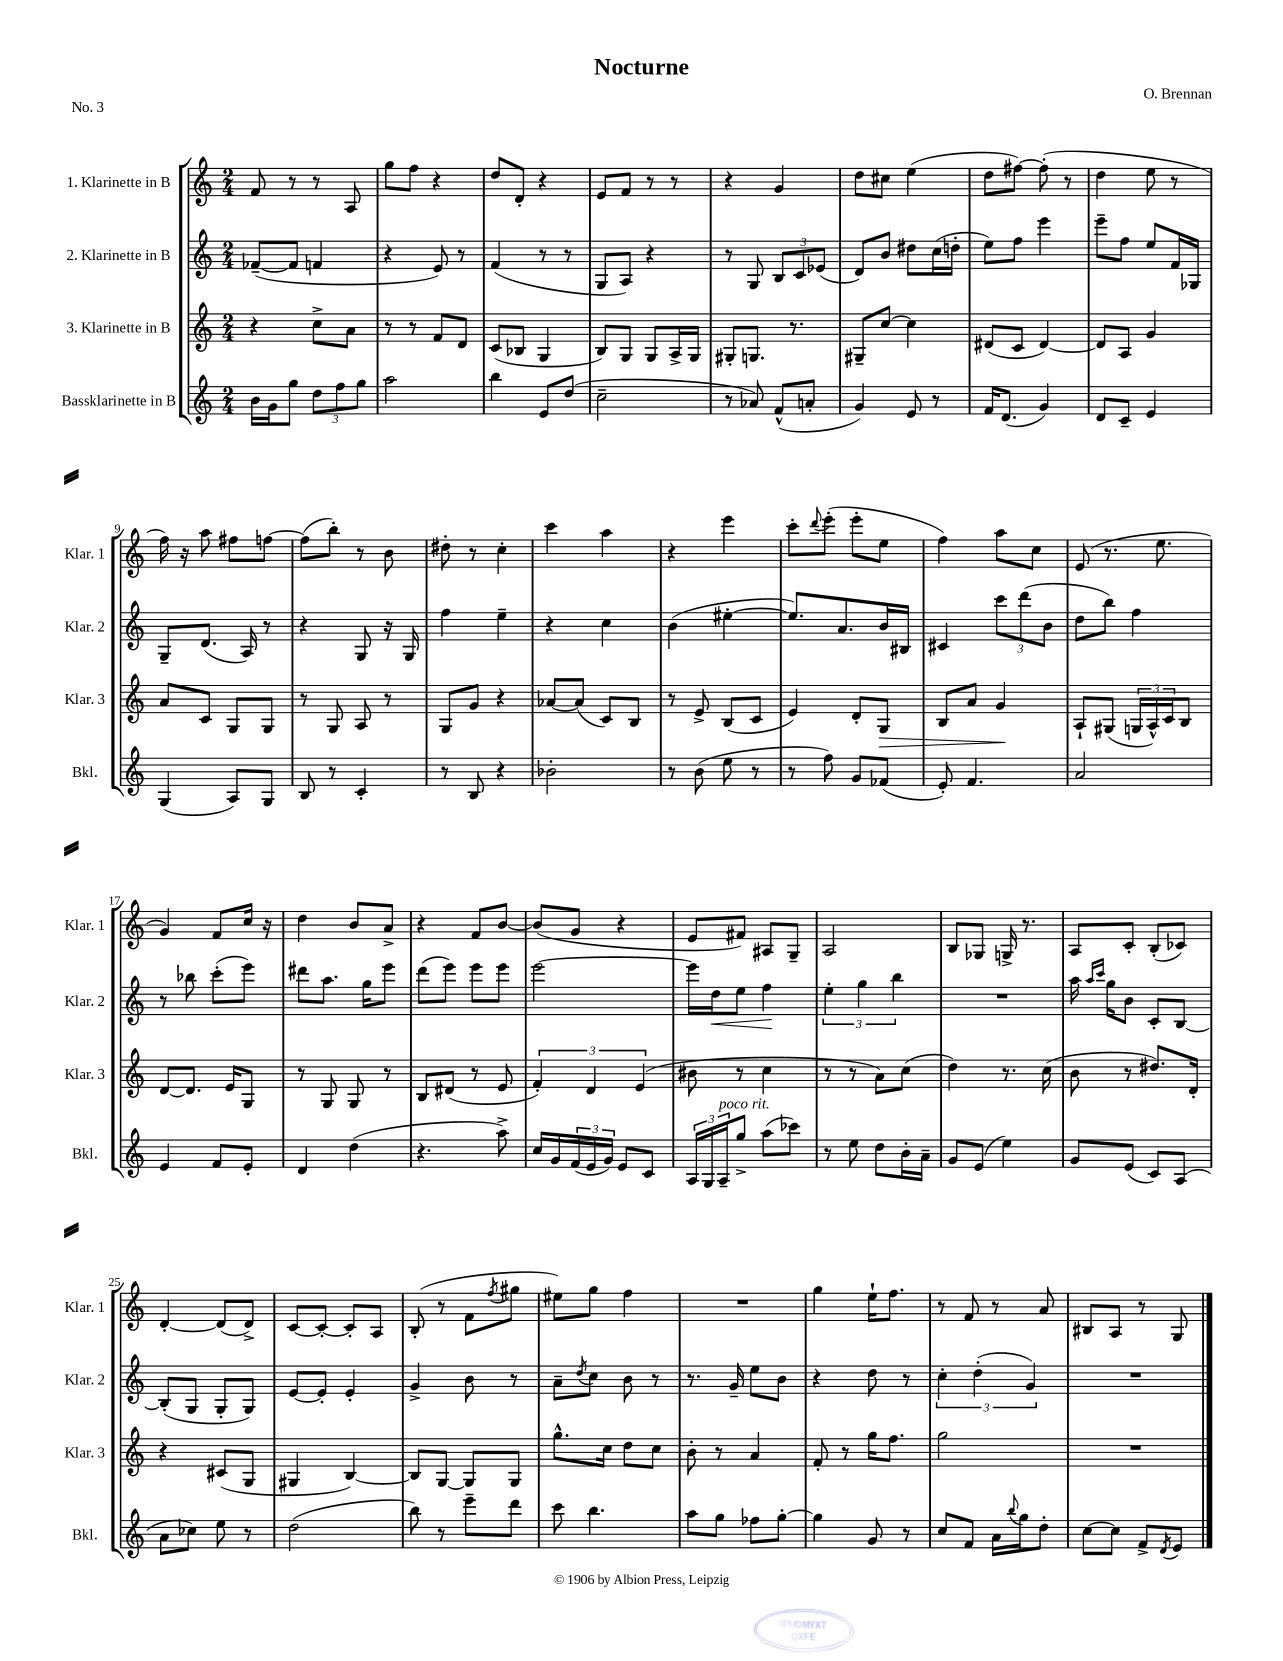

**kern	**kern	**kern	**kern
*staff4	*staff3	*staff2	*staff1
*clefG2	*clefG2	*clefG2	*clefG2
*k[]	*k[]	*k[]	*k[]
*M2/4	*M2/4	*M2/4	*M2/4
16b	4r	([8f-~	8f
16g	.	.	.
8gg	.	8f-]	8r
12dd	8cc^	4f	8r
12ff	.	.	.
.	8a	.	8A
12gg	.	.	.
=	=	=	=
2aa	8r	4r	8gg
.	8r	.	8ff
.	8f	8e)	4r
.	8d	8r	.
=	=	=	=
4bb	(8c	(4f	8dd
.	8B-	.	8d'
8e	4G	8r	4r
(8dd	.	8r	.
=	=	=	=
2cc~	8B)	8G	8e
.	8G	8A)	8f
.	8G	4r	8r
.	16A^	.	8r
.	16G	.	.
=	=	=	=
8r	8G#'	8r	4r
8a-)	8.G	8G	.
(8f^^	.	12B	4g
.	8.r	.	.
.	.	12c	.
8a'	.	.	.
.	.	(12e-	.
=	=	=	=
4g)	8G#~	8d)	8dd
.	[8cc	8b	8cc#
8e	4cc]	8dd#	(4ee
8r	.	(16cc	.
.	.	16dd'	.
=	=	=	=
16f	(8d#	8ee)	8dd
(8.d	.	.	.
.	8c	8ff	[8ff#)
4g)	[4d#)	4eee	(8ff#']
.	.	.	8r
=	=	=	=
8d	8d#]	8eee~	4dd
8c~	8A	8ff	.
4e	4g	8ee	8ee
.	.	16f	8r
.	.	16G-	.
=	=	=	=
(4G	8a	8G~	16ff)
.	.	.	16r
.	8c	(8.d	8aa
8A)	8G	.	8ff#
.	.	16A)	.
8G	8G	8r	[8ff
=	=	=	=
8B	8r	4r	(8ff]
8r	8G	.	8bb')
4c'	8A	8G	8r
.	8r	16r	8b
.	.	16G	.
=	=	=	=
8r	8G	4ff	8dd#'
8B	8g	.	8r
4r	4r	4ee~	4cc'
=	=	=	=
2b-'	[8a-	4r	4ccc
.	(8a-]	.	.
.	8c)	4cc	4aa
.	8B	.	.
=	=	=	=
8r	8r	(4b	4r
(8b	8e^	.	.
8ee	(8B	[4ee#'	4eee
8r	8c	.	.
=	=	=	=
8r	4e)	8.ee#])	8ccc'
.	.	.	8qqddd
8ff)	.	.	(8eee'
.	.	8.a	.
8g	8d'	.	8eee'
(8f-	8G	16b	8ee
.	.	16B#	.
=	=	=	=
8e')	8B	4c#	4ff)
4.f	8a	.	.
.	4g	12ccc	8aa
.	.	(12ddd	.
.	.	.	8cc
.	.	12b	.
=	=	=	=
2a	8A`	8dd	(8e
.	(8G#	8bb)	8.r
.	24G	4ff	.
.	24A^^)	.	.
.	.	.	8.ee
.	24c	.	.
.	8B	.	.
=	=	=	=
4e	[8d	8r	4g)
.	8.d]	8bb-	.
8f	.	(8ccc'	8f
.	16e	.	.
8e'	8G	8eee)	16cc
.	.	.	16r
=	=	=	=
4d	8r	8ddd#	4dd
.	8G	8.aa	.
(4dd	8G	.	8b
.	.	16gg	.
.	8r	8eee	8a^
=	=	=	=
4.r	8B	(8ddd	4r
.	(8d#	8eee)	.
.	8r	8eee	8f
8aa^)	8e	8eee	[8b
=	=	=	=
16cc	6f')	[2eee	(8b]
16g	.	.	.
(24f	.	.	8g
24e	6d	.	.
24g)	.	.	.
8e	.	.	4r
.	(6e	.	.
8c	.	.	.
=	=	=	=
24A	8b#	16eee]	8e
24G	.	.	.
.	.	16dd	.
24A~	.	.	.
8gg^	8r	8ee	8f#)
(8aa	4cc	4ff	8A#
8ccc-)	.	.	8G~
=	=	=	=
8r	8r	6ee'	2A
8ee	8r	.	.
.	.	6gg	.
8dd	8a)	.	.
.	.	6bb	.
16b'	(8cc	.	.
16a~	.	.	.
=	=	=	=
8g	4dd)	2r	8B
(8e	.	.	8G-
4ee)	8.r	.	16G^
.	.	.	8.r
.	(16cc	.	.
=	=	=	=
8g	8b	16aa	8A
.	.	16qqaa	.
.	.	16qqccc	.
.	.	16gg	.
(8e	8r	8b	8c'
8c)	8.dd#)	8c'	(8B'
(8A	.	[8B	8c-)
.	16d'	.	.
=	=	=	=
8a	4r	(8B']	[4d'
8cc-)	.	8G	.
8ee	(8c#	8G'	(8d]
8r	8G	8G)	8d^)
=	=	=	=
(2dd	4G#	[8e	[8c
.	.	8e']	8c'_
.	[4B)	4e'	8c']
.	.	.	8A
=	=	=	=
8bb)	8B]	4g^	(8B'
8r	[8G	.	8r
8eee~	8G]	8b	8f
.	.	.	8qff
8ddd	8G	8r	8gg#
=	=	=	=
8ccc	8.gg^^	8a~	8ee#)
.	.	8qdd	.
4.bb	.	8cc	8gg
.	16cc	.	.
.	8dd	8b	4ff
.	8cc	8r	.
=	=	=	=
8aa	8b'	8.r	2r
8gg	8r	.	.
.	.	16g~	.
8ff-	4a	8ee	.
[8gg'	.	8b	.
=	=	=	=
4gg]	8f'	4r	4gg
.	8r	.	.
8g	16gg	8dd	16ee`
.	8.ff	.	8.ff
8r	.	8r	.
=	=	=	=
8cc	2gg	6cc'	8r
8f	.	.	8f
.	.	(6dd'	.
16a	.	.	8r
8qqbb	.	.	.
16gg	.	.	.
.	.	6g)	.
8dd'	.	.	8a
=	=	=	=
[8cc	2r	2r	8B#
8cc]	.	.	8A
8f^	.	.	8r
8qd	.	.	.
8e	.	.	8G
==	==	==	==
*-	*-	*-	*-
